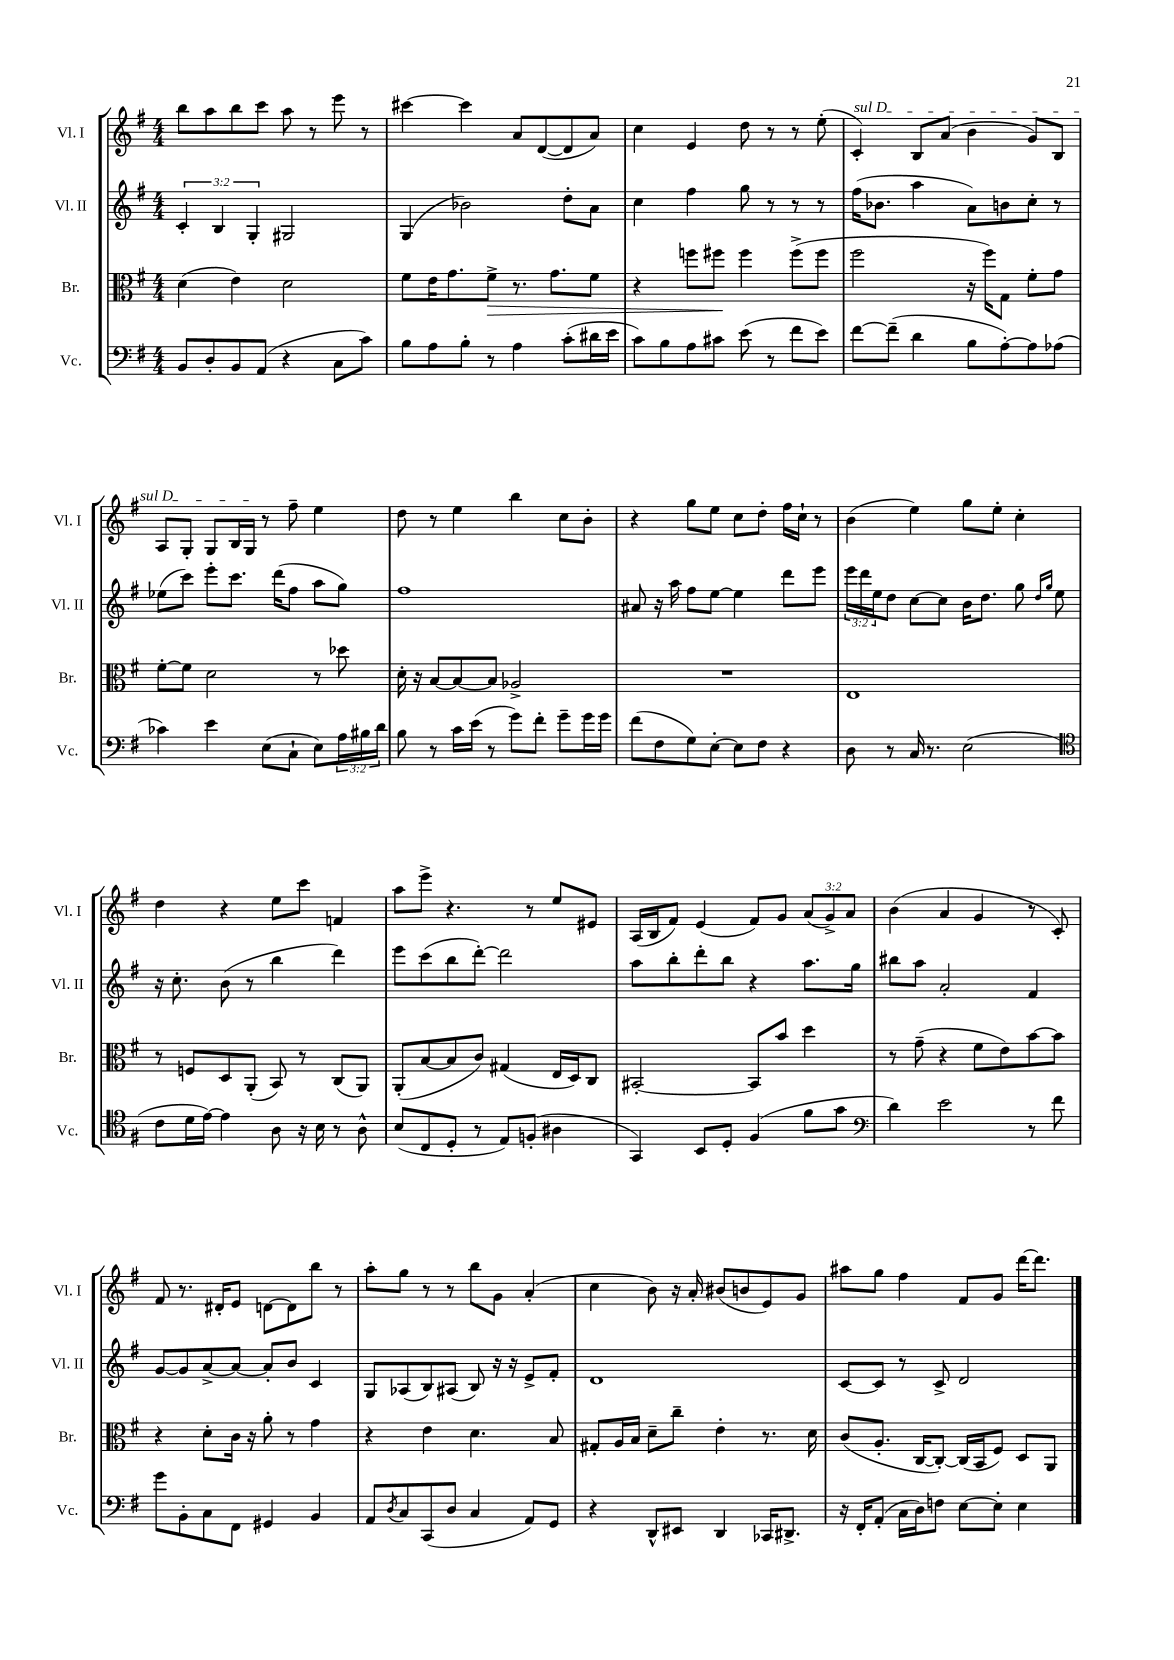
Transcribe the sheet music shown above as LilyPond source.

<<
\new StaffGroup <<
\new Staff = "s0" \with { instrumentName = "Vl. I" shortInstrumentName = "Vl. I" } {
    \clef treble \key g \major \numericTimeSignature \time 4/4 \override Staff.TupletNumber.text = #tuplet-number::calc-fraction-text
    b''8 a''8 b''8 c'''8 a''8 r8 e'''8 r8 |
    cis'''4~ cis'''4 a'8 d'8~( d'8 a'8) |
    c''4 e'4 d''8 r8 r8 e''8-.( |
    \once \override TextSpanner.bound-details.left.text = \markup { \italic "sul D" } c'4-.\startTextSpan) b8 a'8( b'4 g'8) b8 |
    a8 g8-. g8 b16 g16\stopTextSpan r8 fis''8-- e''4 |
    d''8 r8 e''4 b''4 c''8 b'8-. |
    r4 g''8 e''8 c''8 d''8-. fis''16 c''16-! r8 |
    b'4( e''4) g''8 e''8-. c''4-. |
    d''4 r4 e''8 c'''8 f'4 |
    a''8 e'''8-> r4. r8 e''8 eis'8 |
    a16( b16 fis'8) e'4( fis'8) g'8 \tuplet 3/2 { a'8( g'8->) a'8 } |
    b'4( a'4 g'4 r8 c'8-.) |
    fis'8 r8. dis'16-. e'8 d'8~ d'8 b''8 r8 |
    a''8-. g''8 r8 r8 b''8 g'8 a'4-.( |
    c''4 b'8) r16 a'16-. bis'8( b'8 e'8) g'8 |
    ais''8 g''8 fis''4 fis'8 g'8 d'''16~ d'''8. \bar "|." |
}
\new Staff = "s1" \with { instrumentName = "Vl. II" shortInstrumentName = "Vl. II" } {
    \clef treble \key g \major \numericTimeSignature \time 4/4 \override Staff.TupletNumber.text = #tuplet-number::calc-fraction-text
    \tuplet 3/2 { c'4-. b4 g4-. } gis2 |
    g4( bes'2) d''8-. a'8 |
    c''4 fis''4 g''8 r8 r8 r8 |
    fis''16( bes'8. a''4 a'8) b'8 c''8-. r8 |
    ees''8( c'''8) e'''8-. c'''8. d'''16( fis''8 a''8 g''8) |
    fis''1 |
    ais'8 r16 a''16 fis''8 e''8~ e''4 d'''8 e'''8 |
    \tuplet 3/2 { e'''16 d'''16 e''16 } d''8 c''8~ c''8 b'16 d''8. g''8 \grace { d''16 g''16 } e''8 |
    r16 c''8.-. b'8( r8 b''4 d'''4) |
    e'''8 c'''8( b''8 d'''8~-.) d'''2 |
    a''8 b''8-. d'''8-. b''8 r4 a''8. g''16 |
    bis''8 a''8 a'2-. fis'4 |
    g'8~ g'8 a'8~-> a'8~ a'8-. b'8 c'4 |
    g8 aes8( b8) ais8( b8) r16 r16 e'8-> fis'8-. |
    d'1 |
    c'8~ c'8 r8 c'8-> d'2 \bar "|." |
}
\new Staff = "s2" \with { instrumentName = "Br." shortInstrumentName = "Br." } {
    \clef alto \key g \major \numericTimeSignature \time 4/4
    d'4( e'4) d'2 |
    fis'8 e'16 g'8. fis'8->\> r8. g'8. fis'8 |
    r4 f''8 fis''8\! fis''4 fis''8->( fis''8 |
    fis''2 r16 fis''16) g8 fis'8-. g'8 |
    fis'8~-. fis'8 d'2 r8 des''8 |
    d'16-. r16 b8~ b8~ b8 aes2-> |
    R1 |
    e1 |
    r8 f8 d8 a,8-.( b,8) r8 c8( a,8) |
    a,8-.( b8~ b8 c'8) gis4( e16 d16) c8 |
    bis,2~-. bis,8 b'8 d''4 |
    r8 g'8--( r4 fis'8 e'8) b'8~ b'8 |
    r4 d'8-. c'16 r16 a'8-. r8 g'4 |
    r4 e'4 d'4. b8 |
    gis8-. a16 b16 d'8-- c''8-- e'4-. r8. d'16 |
    c'8( a8.-. c16~ c8~-.) c16( b,16 fis8) d8 a,8 \bar "|." |
}
\new Staff = "s3" \with { instrumentName = "Vc." shortInstrumentName = "Vc." } {
    \clef bass \key g \major \numericTimeSignature \time 4/4 \override Staff.TupletNumber.text = #tuplet-number::calc-fraction-text
    b,8 d8-. b,8 a,8( r4 c8 c'8) |
    b8 a8 b8-. r8 a4 c'8-.( dis'16 e'16 |
    c'8) b8 a8 cis'8 e'8( r8 fis'8 e'8) |
    fis'8~ fis'8--( d'4 b8 a8~-.) a8 aes8( |
    ces'4) e'4 e8( c8-! e8) \tuplet 3/2 { a16 bis16 d'16 } |
    b8 r8 c'16 e'16( r8 g'8) fis'8-. g'8-- g'16 g'16 |
    fis'8( fis8 g8) e8~-. e8 fis8 r4 |
    d8 r8 c16 r8. e2( |
    \clef tenor c'8 d'16 e'16~) e'4 a8 r16 b16 r8 a8-^ |
    b8( c8 d8-. r8 e8) f8-.( ais4 |
    g,4) b,8 d8-. fis4( fis'8 g'8 |
    \clef bass d'4) e'2 r8 fis'8 |
    g'8 b,8-. c8 fis,8 gis,4 b,4 |
    a,8 \acciaccatura { d8 } c8 c,8( d8 c4 a,8) g,8 |
    r4 d,8-^ eis,8 d,4 ces,16 dis,8.-> |
    r16 fis,16-. a,8-.( c16 d16) f8 e8~ e8-. e4 \bar "|." |
}
>>
>>
\layout { \context { \Score \remove "Bar_number_engraver" } }
